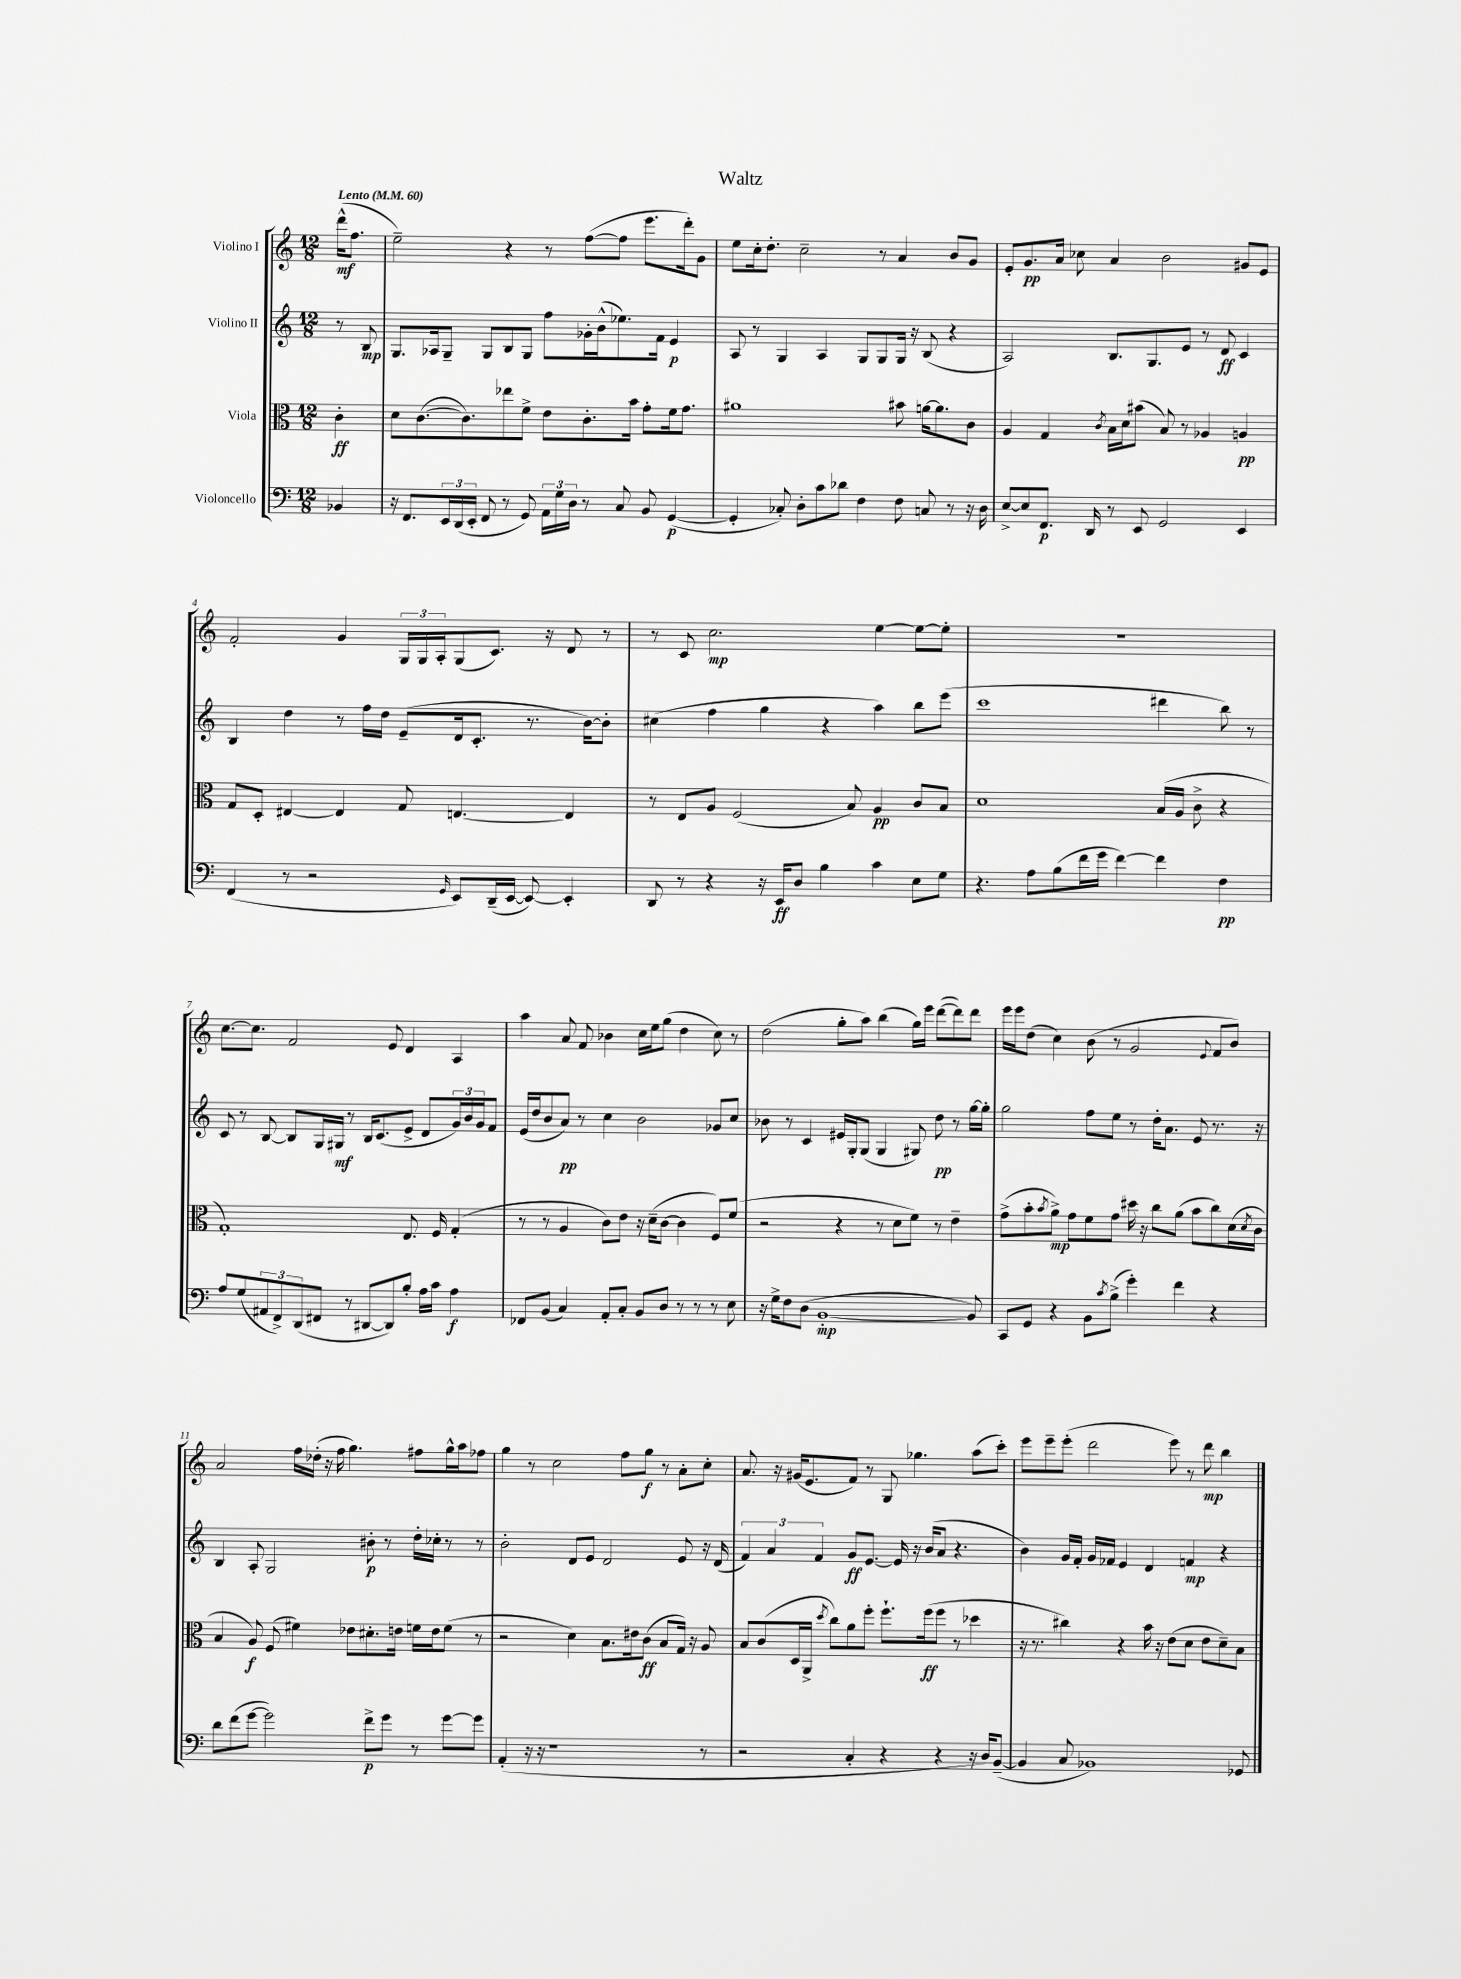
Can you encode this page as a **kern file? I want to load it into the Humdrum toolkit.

**kern	**kern	**kern	**kern
*staff4	*staff3	*staff2	*staff1
*clefF4	*clefC3	*clefG2	*clefG2
*k[]	*k[]	*k[]	*k[]
*M12/8	*M12/8	*M12/8	*M12/8
*MM60	*MM60	*MM60	*MM60
4BB-	4c'	8r	(16ddd^^
.	.	.	8.ff
.	.	8B	.
=	=	=	=
16r	8d	8.G	2ee~)
8.FF	.	.	.
.	([8.c	.	.
.	.	16A-	.
24EE	.	8G~	.
(24DD	.	.	.
.	8.c])	.	.
24EE'	.	.	.
8FF	.	8G	.
8r	8ee-	8B	4r
8GG)	8f^	8G	.
24AA	8e	8ff	8r
24G	.	.	.
24D	.	.	.
8r	8.c'	16g-'	([8ff
.	.	(16b^^	.
8C	.	8.ee-)	8ff]
.	16b	.	.
8BB	8g'	.	8.eee
.	.	16f	.
([4GG	16f	4e	.
.	8.g	.	16ddd')
.	.	.	8g
=	=	=	=
4GG']	1a#	8A	8ee
.	.	8r	16cc'
.	.	.	8.dd'
8C-')	.	4G	.
8D'	.	.	2cc~
8c	.	4A	.
8d-	.	.	.
4F	.	8G	.
.	.	8G	8r
8F	8b#	16G	4a
.	.	16r	.
8C	[16a	(8B	.
.	8.a]	.	.
8r	.	4r	8b
16r	8c	.	8g
16D	.	.	.
=	=	=	=
[8E^	4A	2A)	8e'
8E]	.	.	8.g
8.FF	4G	.	.
.	.	.	16a
.	.	.	8cc-
16DD	.	.	.
.	8qc	.	.
8r	16B	8.B	4a
.	16d	.	.
8EE	(8b#	.	.
.	.	8.G	.
2GG	8B)	.	2b
.	8r	8e	.
.	4A-	8r	.
.	.	8d	.
4EE	4A	4c	8g#
.	.	.	8e
=	=	=	=
(4FF	8G	4B	2f'
.	8D'	.	.
8r	[4E#	4dd	.
2r	.	.	.
.	4E#]	8r	4g
.	.	16ff	.
.	.	16dd	.
.	8G	(8e~	24G
.	.	.	24G
.	.	.	24A'
16qqGG	.	.	.
8EE)	[4.E	16d	(8G
.	.	8.c'	.
(16DD~	.	.	8.c)
[16EE	.	.	.
8EE_)	.	8.r	.
.	.	.	16r
4EE']	4E]	.	8d
.	.	[16b)	.
.	.	8b']	8r
=	=	=	=
8DD	8r	(4cc#	8r
8r	8E	.	8c
4r	8A	4ff	2.cc
.	(2F	.	.
16r	.	4gg	.
16EE	.	.	.
8D	.	.	.
4B	.	4r	.
.	8B)	.	.
4c	4A	4aa)	[4ee
8E	8c	8bb	8ee_
8G	8B	(8eee	8ee']
=	=	=	=
4.r	1d	1ccc	1.r
8A	.	.	.
(8B	.	.	.
16f	.	.	.
16g	.	.	.
[4f)	.	.	.
4f]	(16B	4ddd#	.
.	16A	.	.
.	8c^	.	.
4F	4r	8bb)	.
.	.	8r	.
=	=	=	=
8A	1G')	8c	[8.cc
(8G	.	8r	.
.	.	.	8.cc]
12AA#	.	[8B	.
12FF^)	.	.	.
.	.	8B]	2f
(12DD	.	.	.
8FF#	.	16G	.
.	.	16G#	.
8r	.	8r	.
[8DD#	.	16B	.
.	.	(8.c	.
8DD#])	.	.	8e
8B'	8.E	8e^	4d
16A	.	8d	.
16c	16F	.	.
4A	(4G'	24g)	4A
.	.	24b	.
.	.	24g	.
.	.	8f	.
=	=	=	=
8FF-	8r	(16e	4aa
.	.	16dd	.
(8BB	8r	8b	.
4C)	4A	8a)	8a
.	.	8r	8f
8AA'	8c)	4cc	4b-
8C'	8e	.	.
8BB	16r	2b	16cc
.	(16d~	.	16ee
8D	[8c	.	(8gg
8r	4c]	.	4dd
8r	.	.	.
8r	8F)	8g-	8cc)
8E	(8f	8cc	8r
=	=	=	=
16r	2r	8b-	(2dd
16G^	.	.	.
8F	.	8r	.
(8D	.	4c	.
[1BB'	.	.	.
.	4r	16e#	8gg'
.	.	16G'	.
.	.	(8G	8aa)
.	8r	4G	(4bb
.	8d	.	.
.	8f)	8G#)	16gg)
.	.	.	16eee
.	8r	8dd	([8ddd
.	4e~	8r	8ddd])
8BB])	.	[16gg	8ddd
.	.	16gg']	.
=	=	=	=
8CC	(8g^	2gg	16eee
.	.	.	16eee
8GG	8b'	.	(8dd
.	8qb	.	.
4r	8a^)	.	4cc)
.	8g	.	.
8BB	8f	8ff	(8b
8qc	.	.	.
(8B^	8g	8ee	8r
4g')	16dd#	8r	2g
.	16r	.	.
.	8cc	16dd'	.
.	.	8.a	.
4f	(8a	.	.
.	8b	8e	.
.	.	.	8qqe
4r	8cc)	8.r	8f
.	(16d	.	8b)
.	8qd	.	.
.	16c	16r	.
=	=	=	=
8d	4B	4B	2a
(8f	.	.	.
[8g	8A)	8A'	.
2g])	(8F	2G	.
.	4f#)	.	16ff
.	.	.	(16dd-'
.	.	.	16r
.	.	.	16ff
.	8e-	.	4.gg)
8f^	8.d#'	8b#'	.
8g	.	8r	.
.	16e	.	.
8r	16f	16dd'	8ff#
.	16e	16cc-'	.
[8g	(8f	8r	16gg^^
.	.	.	16aa
8g]	8r	8r	8ff-
=	=	=	=
(4AA'	2r	2b'	4gg
16r	.	.	8r
16r	.	.	.
1r	.	.	2cc
.	4d)	8d	.
.	.	8e	.
.	8.B	2d	.
.	.	.	8ff
.	16e#	.	.
.	(8c	.	8gg
.	8B	.	8r
.	16G)	8e	8a'
.	16r	.	.
8r	8A	16r	8cc'
.	.	(16d	.
=	=	=	=
2r	8B	6f)	8.a
.	(8c	.	.
.	.	6a	.
.	.	.	16r
.	16D	.	(16g#
.	16AA^	.	8.e
.	.	6f	.
.	8qdd	.	.
.	8cc)	.	.
4C'	8a	8g	8f)
.	8ff'	[8.e	8r
4r	8.ff`	.	8G
.	.	16e]	.
.	.	16r	4.gg-
.	(16ff	(16b	.
4r	8ff	8a	.
.	8r	4.r	.
16r	4dd-	.	(8aa
16D)	.	.	.
([8BB~	.	.	8ccc')
=	=	=	=
4BB]	16r	4b)	8eee
.	8.r	.	.
.	.	.	8eee~
8C	4cc#)	16g	(8eee'
.	.	16f'	.
1BB-)	.	16g	2ddd
.	.	16f-	.
.	4r	4e	.
.	16b	4d	.
.	16r	.	.
.	(8e	.	8eee)
.	8d	4f	8r
.	8e	.	8ddd
.	8d~)	4r	4bb
8GG-	8B	.	.
==	==	==	==
*-	*-	*-	*-
